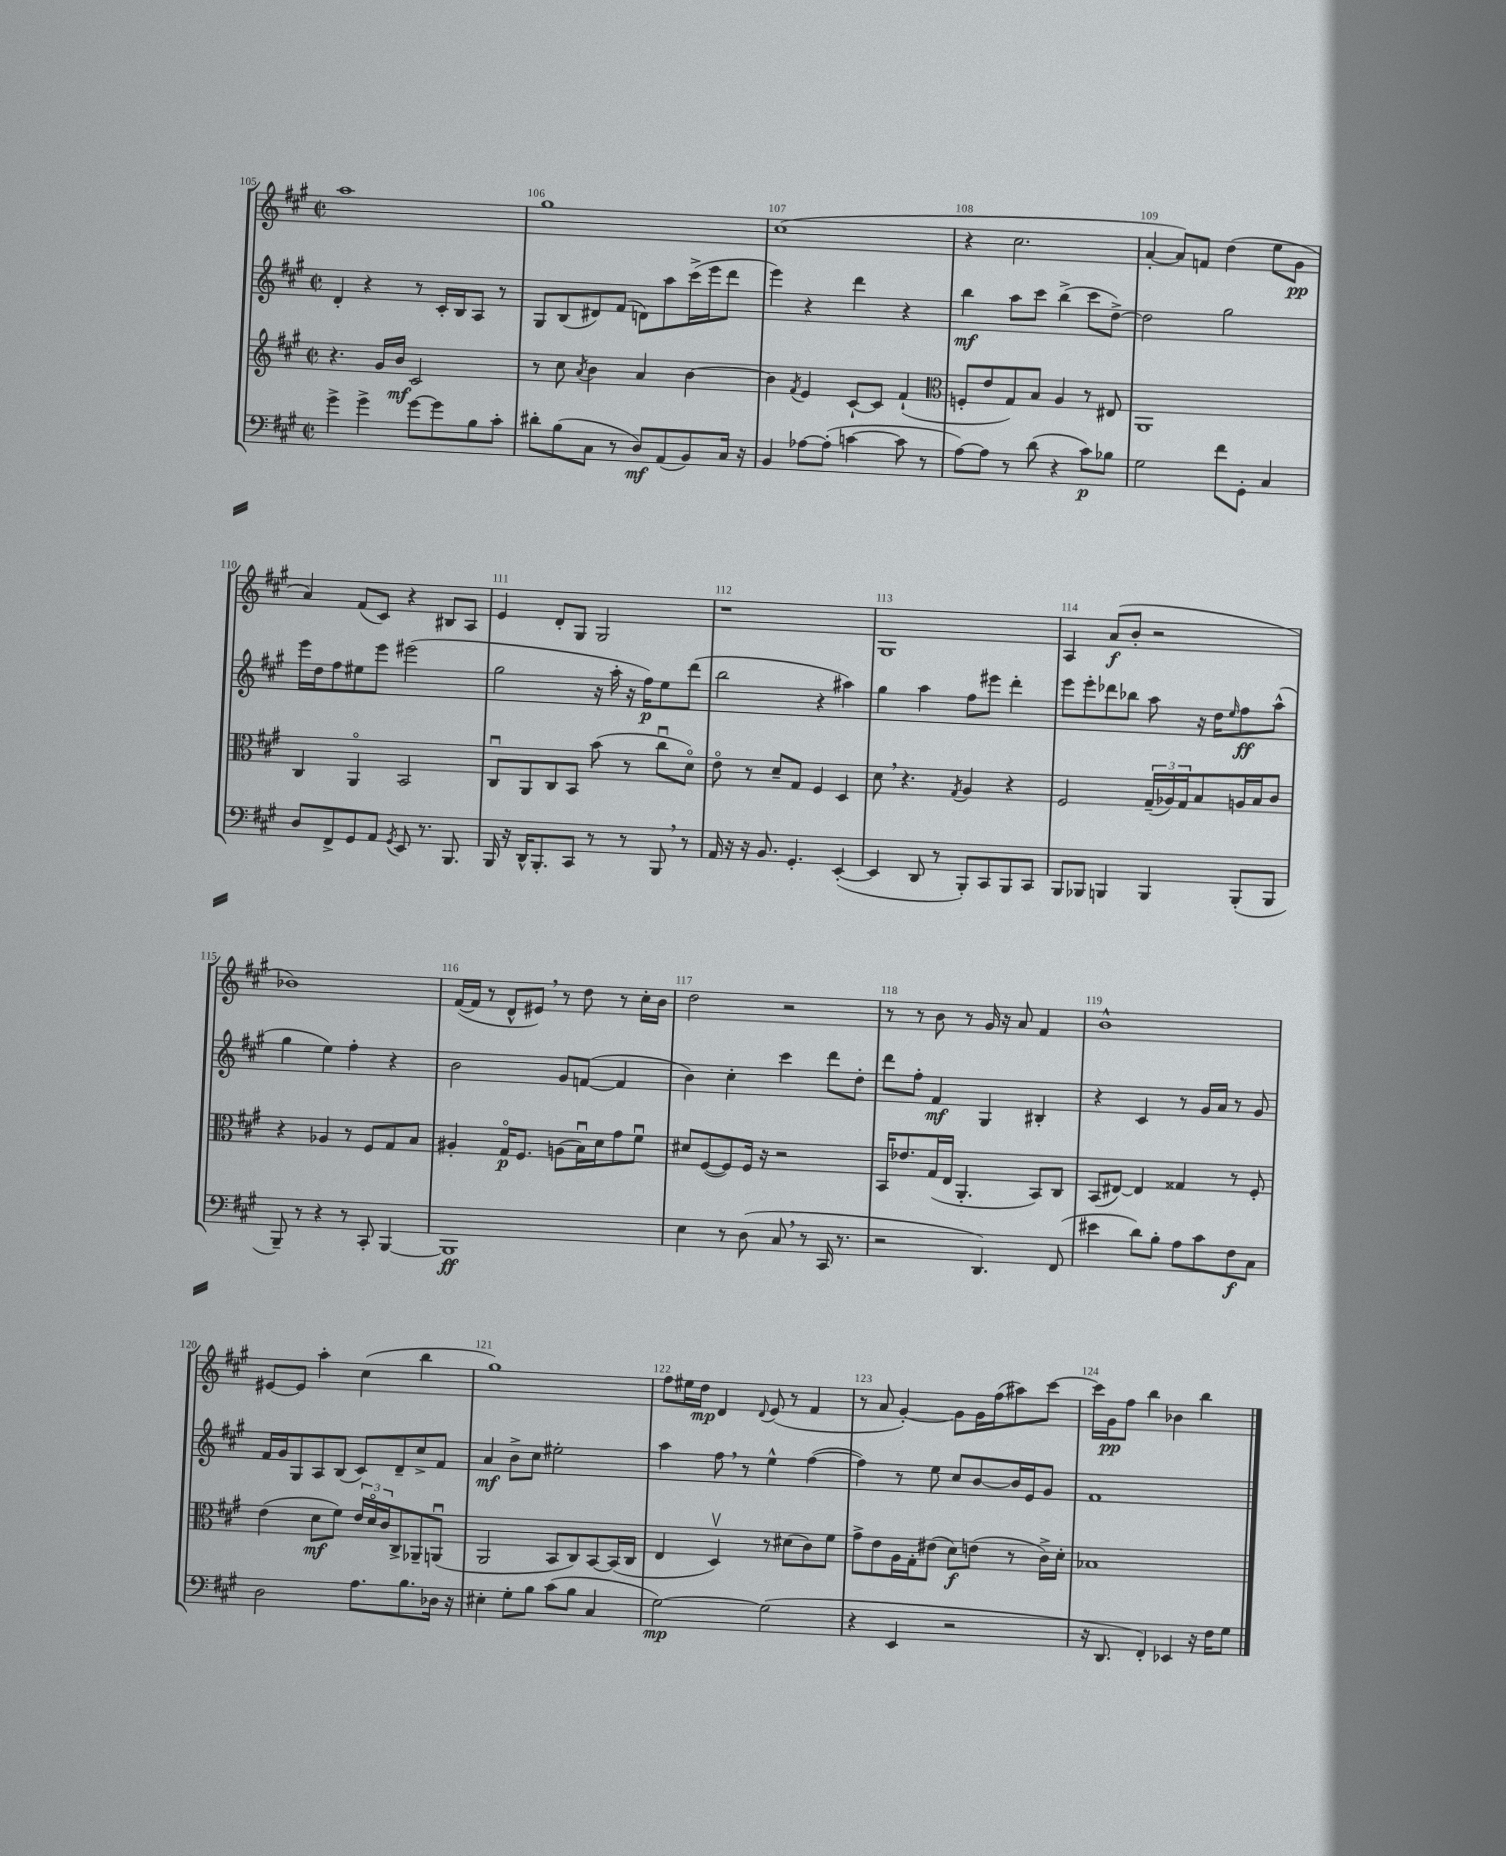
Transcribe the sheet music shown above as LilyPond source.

<<
\new StaffGroup <<
\new Staff = "s0" {
    \clef treble \key a \major \defaultTimeSignature \time 2/2
    a''1 |
    gis''1 |
    cis''1( |
    r4 cis''2. |
    a'4~-. a'8) f'8 d''4( e''8 gis'8\pp |
    a'4) fis'8( cis'8) r4 bis8 a8 |
    e'4 d'8-. gis8 gis2 |
    r1 |
    gis1 |
    a4 a'8\f( b'8-. r2 |
    bes'1) |
    fis'16~( fis'16 r8 d'8-^ eis'8) \breathe r8 d''8 r8 cis''16-. b'16 |
    d''2 r2 |
    r8 r8 b'8 r8 gis'16 r16 a'8 fis'4 |
    b'1-^ |
    eis'8~ eis'8 a''4-. cis''4( b''4 |
    gis''1) |
    fis''8 eis''16 d''16\mp d'4 \appoggiatura { d'8 } e'8( r8 fis'4 |
    r8 a'8 gis'4~-.) gis'8 gis'16 fis''16( ais''8) cis'''8~ |
    cis'''16 gis'16\pp fis''8 b''4 bes'4 b''4 \bar "|." |
}
\new Staff = "s1" {
    \clef treble \key a \major \defaultTimeSignature \time 2/2
    d'4-. r4 r8 cis'16-. b16 a8 r8 |
    gis8 b8( dis'8) fis'8( d'8) a''8 cis'''16->( e'''16 d'''8 |
    e'''4) r4 d'''4 r4 |
    b''4\mf a''8 cis'''8 b''4->( cis'''8 d''8~->) |
    d''2 gis''2 |
    e'''16 d''16 fis''8 eis''8 e'''8 eis'''2( |
    gis''2 r16 a''16-. r16 fis''16\p) e''8 d'''8( |
    b''2 r4 ais''4) |
    gis''4 a''4 fis''8 eis'''8 d'''4-. |
    e'''8 e'''8-. des'''8 bes''8 a''8 r16 d''16 \grace { e''16 } fis''8\ff a''8-^( |
    gis''4 e''4) fis''4-. r4 |
    b'2 gis'8 f'8~( f'4 |
    b'4) cis''4-. cis'''4 d'''8 d''8-. |
    d'''8 fis''8-. fis'4\mf gis4 bis4-. |
    r4 cis'4 r8 gis'16 a'16 r8 gis'8 |
    fis'16 gis'16 gis8 a8 b8( cis'8) d'8-- cis''8-> fis'8 |
    a'4\mf b'8-> cis''8 eis''2-. |
    a''4 fis''8 \breathe r8 e''4-^ fis''4~( |
    fis''4) r8 e''8 cis''8 b'8~ b'16 e'16 gis'8 |
    fis'1 \bar "|." |
}
\new Staff = "s2" {
    \clef treble \key a \major \defaultTimeSignature \time 2/2
    r4. gis'16 b'16\mf cis'2 |
    r8 cis''8 \acciaccatura { a'8 } b'4 a'4 b'4~ |
    b'4 \acciaccatura { fis'8 } e'4 cis'8~-! cis'8 fis'4-!( |
    \clef alto f8-. e'8 gis8) b8 a4 r8 eis8 |
    a,1 |
    cis4 a,4\flageolet b,2 |
    cis8\downbow a,8 cis8 b,8 b'8( r8 cis''8\downbow d'8\flageolet) |
    e'8\flageolet r8 d'8-- gis8 fis4 d4 |
    d'8 \breathe r4. \acciaccatura { gis8 } a4 r4 |
    fis2 \tuplet 3/2 { gis16--( aes16) gis16 } b8 a16 b16 cis'8 |
    r4 aes4 r8 fis8 gis8 b8 |
    ais4-. gis16\flageolet\p fis8. a8( b16\downbow) d'16 gis'8 fis'8\downbow |
    dis'8 fis8~( fis8) fis16 r16 r2 |
    b,16 ees'8. gis16( e16 a,4.-. b,8) cis8 |
    b,8( eis8~) eis4 gisis4 r8 fis8-. |
    e'4( d'8\mf fis'8) \tuplet 3/2 { e'16 d'16\flageolet cis'16 } cis8-> aes,8-- a,8\downbow( |
    a,2 b,8 cis8) b,8~ b,16( cis16 |
    e4 d4\upbow) r8 dis'8( cis'8) fis'8 |
    gis'8-> e'8 a16 gis16-. eis'8( d'8\f) e'8( r8 cis'16->) d'16-. |
    bes1 \bar "|." |
}
\new Staff = "s3" {
    \clef bass \key a \major \defaultTimeSignature \time 2/2
    gis'4-> gis'4-> gis'8~ gis'8 b8 cis'8-. |
    dis'8-. b8( cis8 r8 d8\mf) a,8( b,8) cis16 r16 |
    b,4 aes8~ aes8-.( c'4~ c'8 r8 |
    a8~) a8 r8 d'8( r4 cis'8\p) bes8 |
    gis2 fis'8 gis,8-. cis4 |
    d8 fis,8-> gis,8 a,8 \acciaccatura { gis,8 } e,8 r8. b,,8. |
    b,,16 r16 d,16-^ b,,8.-. cis,8 r8 r8 b,,8 \breathe r8 |
    a,16 r16 r16 b,8. gis,4.-. e,4~-.( |
    e,4 d,8 r8 b,,8-.) cis,8 b,,8 cis,8 |
    b,,8 bes,,8 b,,4 b,,4 b,,8-.( b,,8 |
    b,,8--) r8 r4 r8 cis,8-. b,,4~ |
    b,,1\ff |
    e4 r8 d8( cis8 \breathe r8 cis,16 r8. |
    r2 d,4.) fis,8( |
    eis'4 d'8) b8-. a8 cis'8 fis8\f cis8 |
    d2 a8. b8. des16 r16 |
    eis4-. gis8-. b8 cis'8( b8 cis4 |
    gis2~\mp) gis2( |
    r4 e,4 r2 |
    r16 d,8. fis,4-.) ees,4 r16 fis16 gis8 \bar "|." |
}
>>
>>
\layout { \context { \Score currentBarNumber = #105 \override BarNumber.break-visibility = ##(#f #t #t) barNumberVisibility = #all-bar-numbers-visible } }
